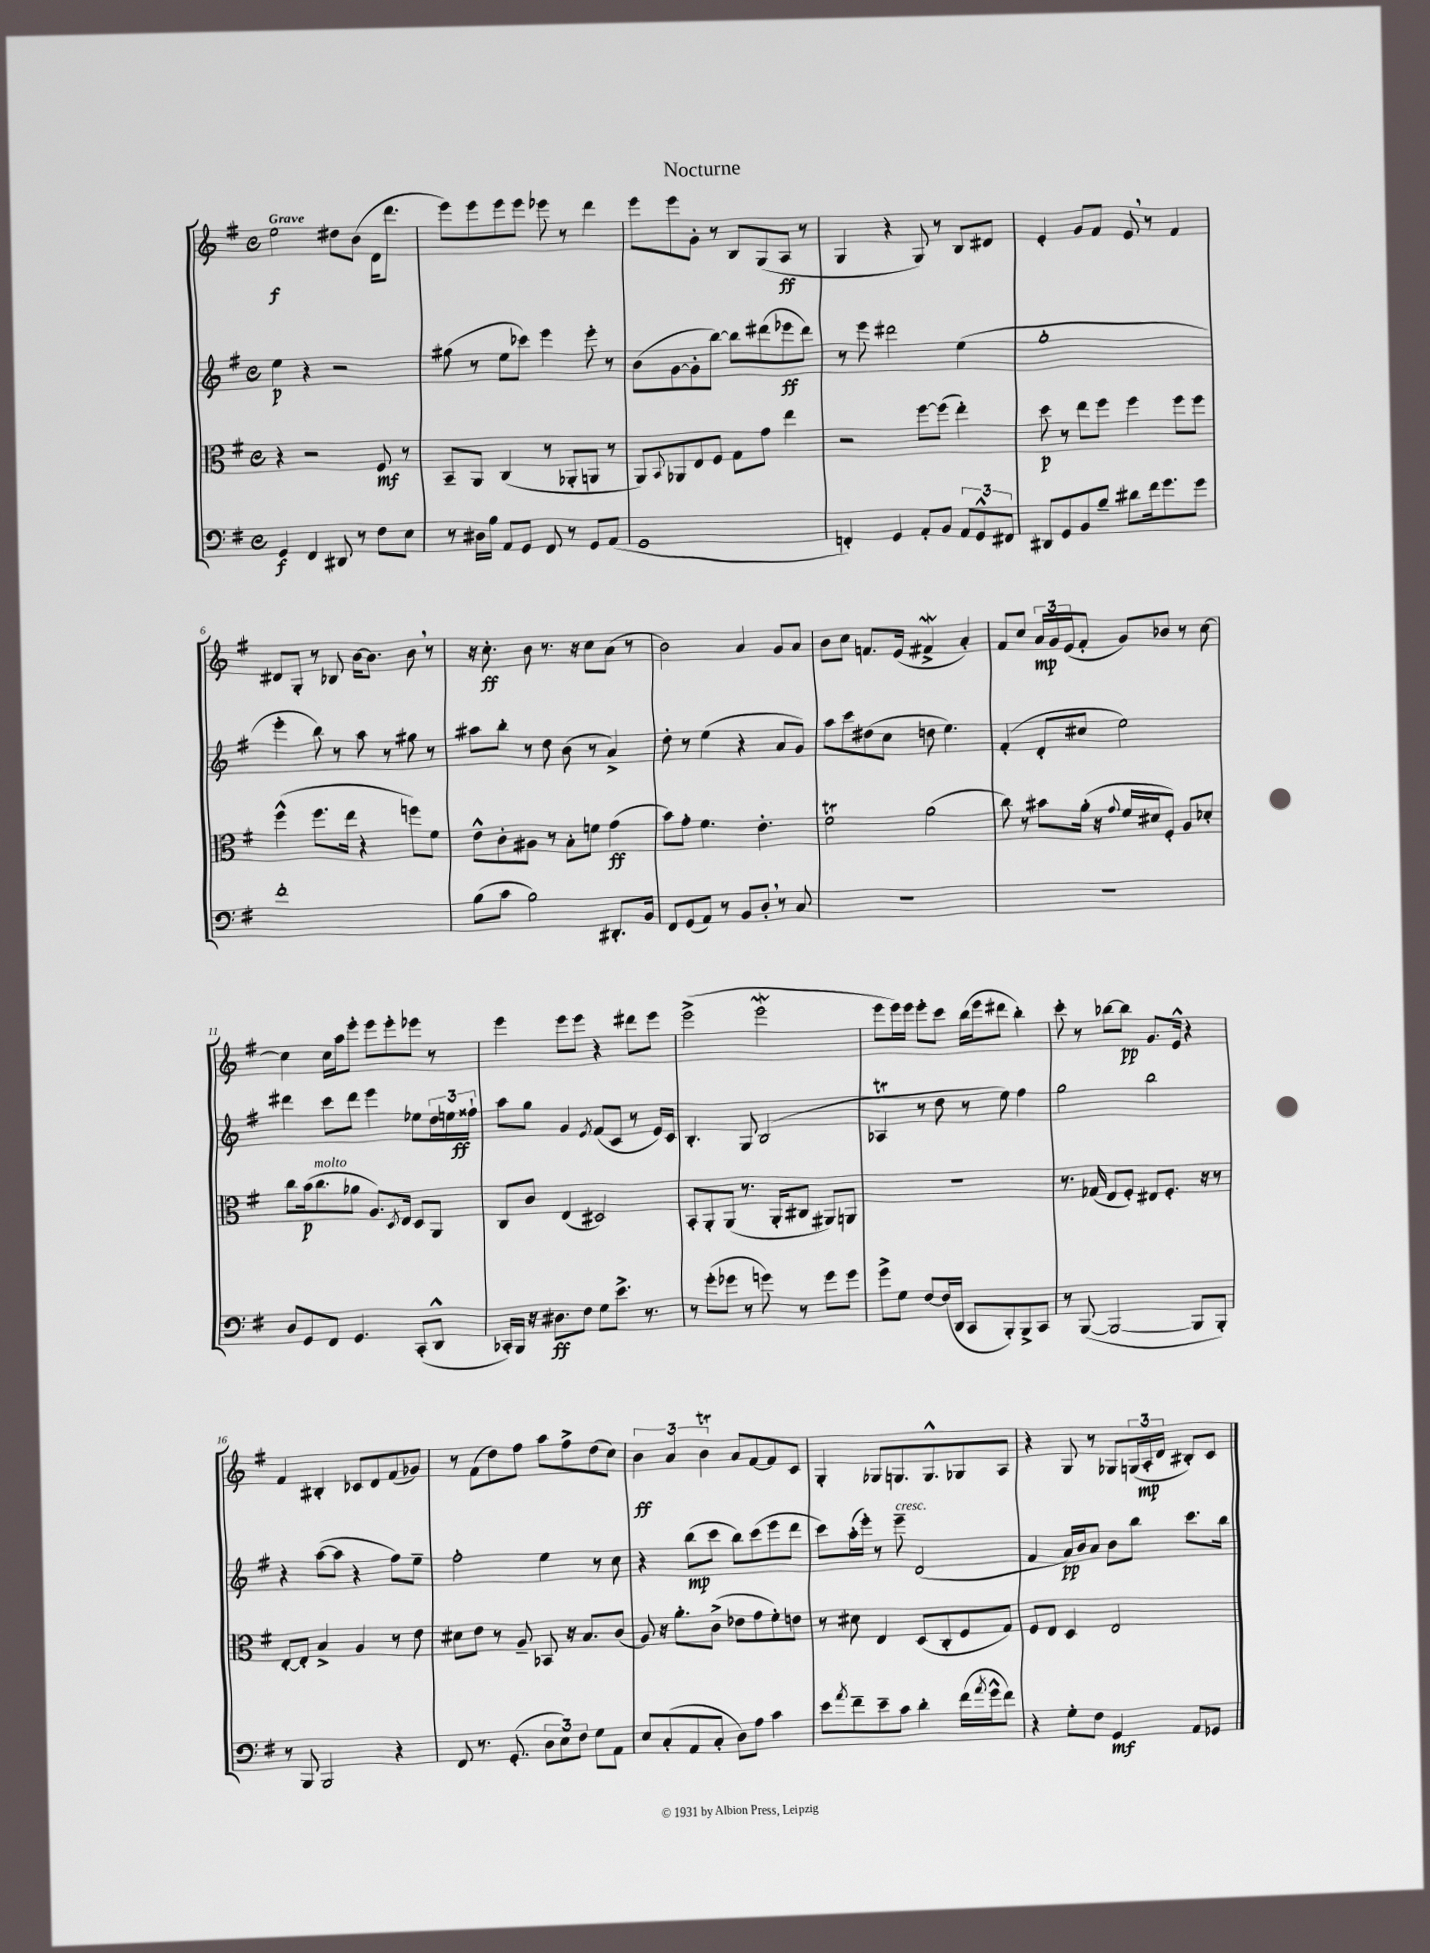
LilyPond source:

\header { title = "Nocturne" }
<<
\new StaffGroup <<
\new Staff = "s0" {
    \clef treble \key g \major \defaultTimeSignature \time 4/4 \tempo "Grave"
    e''2\f dis''8 b'8( d'16 d'''8. |
    e'''8) e'''8 e'''8 e'''8 ees'''8 r8 d'''4 |
    e'''8 e'''8 g'8-. r8 b8 g8( a8\ff r8 |
    g4 r4 g8) r8 b8 dis'8 |
    e'4-. g'8 fis'8 e'8 \breathe r8 fis'4 |
    dis'8 g8-. r8 bes8 b'16~ b'8. b'8 \breathe r8 |
    r16 c''8.-.\ff b'8 r8. r16 c''8 a'8( r8 |
    b'2) a'4 g'8 a'8 |
    b'8 c''8 f'8. e'16( fis'4->\mordent a'4-.) |
    fis'8 c''8 \tuplet 3/2 { a'16\mp g'16 e'16( } fis'8-. g'8) bes'8 r8 c''8~ |
    c''4 c''16 a''16 e'''8-. e'''8 e'''8-. ees'''8 r8 |
    e'''4 e'''8 e'''8 r4 dis'''8 e'''8 |
    e'''2->( e'''2\mordent |
    e'''8 e'''16) e'''16 e'''8-. c'''8 b''16( e'''16 dis'''8 b''4-.) |
    c'''8-. r8 bes''8~ bes''8\pp g'8. e'16-^ r4 |
    fis'4 bis4-. ces'8 d'8 fis'8( ges'8) |
    r8 fis'8( d''8) fis''8 a''8 fis''8-> d''8( c''8) |
    \tuplet 3/2 { b'4\ff a'4 b'4\trill } a'8 fis'8~ fis'8 c'8 |
    g4-. ges8 g8. g8.-^ ges8 a8 |
    r4 g8 r8 ges8 \tuplet 3/2 { g16( a16-.\mp d'16 } bis8-.) c'8 \bar "|." |
}
\new Staff = "s1" {
    \clef treble \key g \major \defaultTimeSignature \time 4/4
    e''4\p r4 r2 |
    gis''8( r8 e''8 ces'''8) e'''4 e'''8-. r8 |
    b'8( g'8~ g'8-. b''8~) b''8 dis'''8( ees'''8\ff dis'''8) |
    r8 e'''8 dis'''2 e''4( |
    g''1-. |
    e'''4-. b''8) r8 a''8 r8 gis''8 r8 |
    ais''8 b''8-. r8 d''8 b'8( r8 a'4->) |
    d''8-. r8 e''4( r4 a'8 g'8) |
    a''8 c'''8 dis''8( c''8 d''8 e''4.) |
    fis'4-.( d'8-. cis''8 e''2) |
    dis'''4 c'''8 dis'''8 e'''4 ees''8 \tuplet 3/2 { d''16 e''16 fisis''16-!\ff } |
    a''8 g''8 g'4 \acciaccatura { e'8 } fis'8( c'8 r8 e'16) c'16 |
    b4.-. g8 b2( |
    aes4\trill r8 d''8 r8 e''8) fis''4 |
    g''2 b''2 |
    r4 a''8~( a''8 r4 fis''8) e''8-- |
    fis''2-. e''4 r8 c''8 |
    r4 b''8\mp( c'''8 b''8) c'''8( e'''8 d'''8 |
    c'''8) a''16-.( e'''16-.) r8 e'''8--^\markup { \italic "cresc." } d'2( |
    fis'4 a'16\pp) b'16 a'8 b'8 b''8 c'''8. b''16 \bar "|." |
}
\new Staff = "s2" {
    \clef alto \key g \major \defaultTimeSignature \time 4/4
    r4 r2 fis8\mf r8 |
    b,8-- a,8 c4( r8 aes,8-. a,8 r8 |
    a,8) \appoggiatura { b,8 } aes,8 e8 fis8 g8 g'8 e''4 |
    r2 fis''8~ fis''8( e''4-.) |
    d''8\p r8 e''8 fis''8 fis''4 fis''8 fis''8 |
    fis''4-^( fis''8. e''16 r4 f''8) fis'8 |
    e'8-^ c'8-. ais8 r8 b8-. f'8 g'4\ff( |
    b'8) g'8-. fis'4. e'4.-. |
    fis'2\trill a'2( |
    c''8) r8 bis'8 a'16-.( r16 \appoggiatura { g'8 } fis'16 dis'16 fis8-.) a8 des'8-. |
    c''8 b'16\p( c''8.^\markup { \italic "molto" } aes'8 a8.) \acciaccatura { d8 } e16 d8 a,8 |
    c8 c'8 e4( dis2) |
    b,8-. a,8-. a,8( r8. a,16-. cis8 ais,8) a,8 |
    R1 |
    r8. ges16( e8 fis8-.) eis8 fis8.-. r16 r8 |
    e8~-. e8-. b4-> a4 r8 e'8 |
    dis'8 e'8 r8 a8-- bes,8 r16 b8. c'8( |
    a8) r16 a'8.-. c'8->( ees'8 g'8 fis'8-.) e'8 |
    r8 dis'8 e4 d8( c8-. fis8 g8) |
    fis8 e8 d4 e2 \bar "|." |
}
\new Staff = "s3" {
    \clef bass \key g \major \defaultTimeSignature \time 4/4
    g,4\f fis,4 dis,8 r8 fis8 e8 |
    r8 dis16 b16 a,8 g,8 fis,8 r8 g,8 a,8( |
    g,1 |
    f,4-.) g,4 a,8-. b,8 \tuplet 3/2 { a,8 g,8-^ fis,8 } |
    dis,8 g,8 b,8 b8-- dis'8 fis'16 g'8. g'8 |
    fis'1-. |
    b8( c'8 b2) dis,8.-. b,16 |
    fis,8 g,8( a,8) r8 b,8 d8-. \breathe r8 c8 |
    R1 |
    R1 |
    d8 g,8 fis,8 g,4. c,8-.( d,8-^ |
    ces,16-.) b,,16 r16 dis8.\ff fis8 g8 e'8.-> r8. |
    r8 g'8-.( ges'8 r8 g'8) r8 g'8 g'8 |
    g'8-> g8 fis8~ fis16( d,16 c,8 b,,8-.) b,,8-> c,8 |
    r8 b,,8~( b,,2~ b,,8 b,,8-.) |
    r8 b,,8 b,,2 r4 |
    fis,8 r8. g,8.-.( \tuplet 3/2 { d8 e8) fis8 } g8 a,8 |
    e8 c8-.( a,8 c8-. d8) a8 c'4 |
    e'8 \acciaccatura { a'8 } fis'8-- e'8-- c'8 d'4-. fis'16( \acciaccatura { a'8 } g'16-^ fis'8) |
    r4 g8-. fis8 g,4\mf a,8 ges,8 \bar "|." |
}
>>
>>
